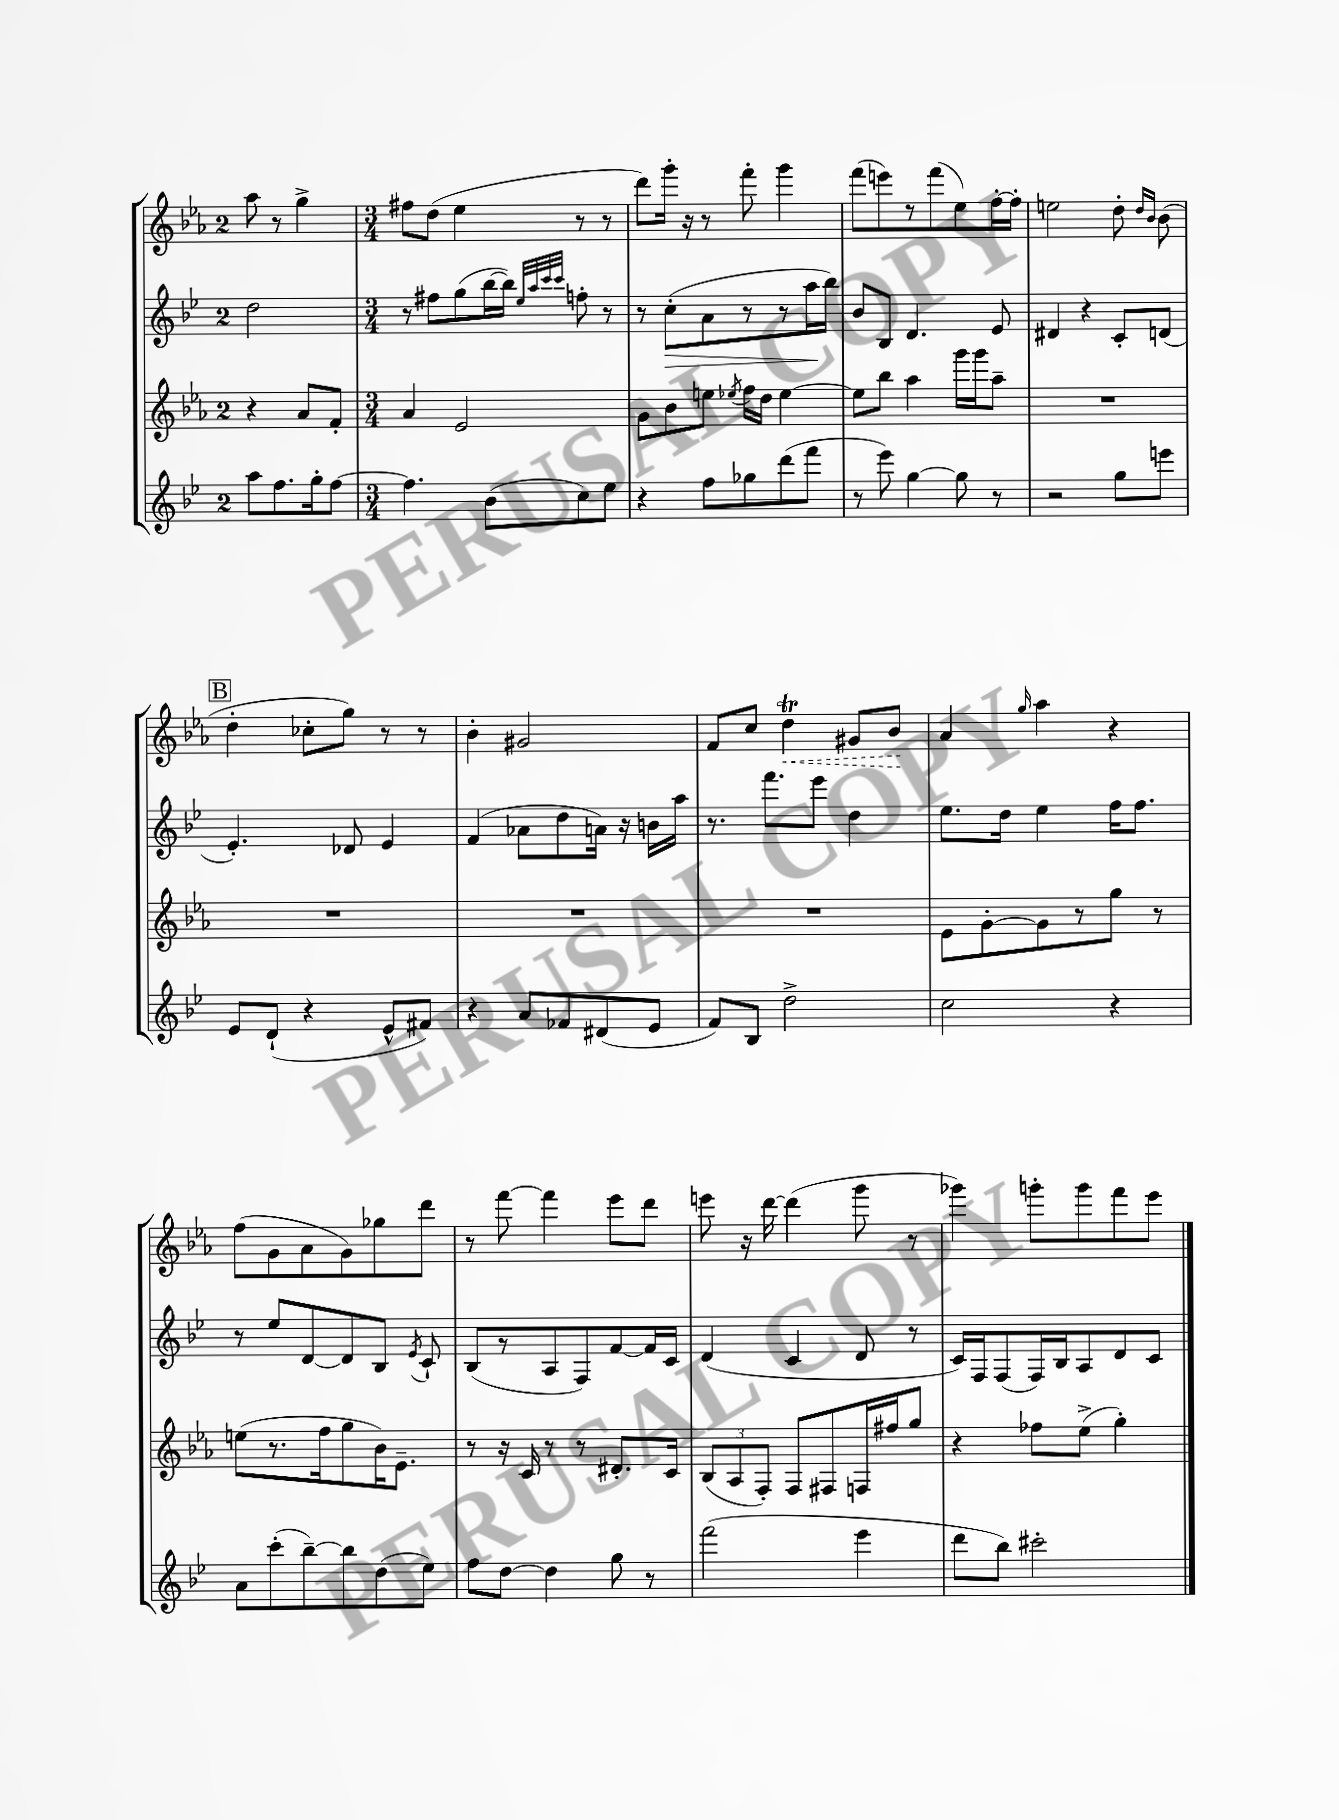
<<
\new StaffGroup <<
\new Staff = "s0" {
    \clef treble \key ees \major \once \override Staff.TimeSignature.style = #'single-digit \time 2/4
    \autoBeamOff aes''8 r8 g''4-> |
    \numericTimeSignature \time 3/4 fis''8[ d''8]( ees''4 r8 r8 |
    d'''8[) g'''16]-. r16 r8 f'''8-. g'''4 |
    f'''8[( e'''8) r8 f'''8( ees''8) f''16~-. f''16]-. |
    e''2 d''8-. \grace { d''16[ bes'16] } bes'8( |
    \mark \markup { \box "B" } d''4-. ces''8[-. g''8]) r8 r8 |
    bes'4-. gis'2 |
    f'8[ c''8] \once \override Hairpin.style = #'dashed-line d''4\trill\< gis'8[ bes'8]\! |
    aes'4 \grace { g''16 } aes''4 r4 |
    f''8[( g'8 aes'8 g'8) ges''8 d'''8] |
    r8 f'''8~ f'''4 ees'''8[ d'''8] |
    e'''8 r16 d'''16~ d'''4( g'''8 r8 |
    ges'''4) g'''8[-. g'''8 f'''8 ees'''8] \bar "|." |
}
\new Staff = "s1" {
    \clef treble \key bes \major \once \override Staff.TimeSignature.style = #'single-digit \time 2/4
    \autoBeamOff d''2 |
    \numericTimeSignature \time 3/4 r8 fis''8[ g''8( bes''16~ bes''16]) \grace { ees''32[ a''32 c'''32 c'''32] } f''8-. r8 |
    r8 c''8[-.\>( a'8 r8 r8 a''16\! bes''16]) |
    bes'8[ bes8] d'4. ees'8 |
    dis'4 r4 c'8[-. d'8]( |
    \mark \markup { \box "B" } ees'4.-.) des'8 ees'4 |
    f'4( aes'8[ d''8 a'16]) r16 b'16[ a''16] |
    r8. f'''8.[ ees'''8] d''4 |
    ees''8.[ d''16] ees''4 f''16[ f''8.] |
    r8 ees''8[ d'8~ d'8 bes8] \acciaccatura { ees'8 } c'8-! |
    bes8[( r8 a8 f8) f'8~ f'16 c'16] |
    d'4( c'4 d'8 r8 |
    c'16[) f16 f8( f16) bes16 a8 d'8 c'8] \bar "|." |
}
\new Staff = "s2" {
    \clef treble \key ees \major \once \override Staff.TimeSignature.style = #'single-digit \time 2/4
    \autoBeamOff r4 aes'8[ f'8]-. |
    \numericTimeSignature \time 3/4 aes'4 ees'2 |
    g'8[ bes'8 e''8] \acciaccatura { ees''8 } f''16[ d''16] ees''4~ |
    ees''8[ bes''8] aes''4 g'''16[ g'''16 aes''8]-- |
    R2. |
    \mark \markup { \box "B" } R2. |
    R2. |
    R2. |
    ees'8[ g'8~-. g'8 r8 g''8] r8 |
    e''8[( r8. f''16 g''8 bes'16) ees'8.]-- |
    r8 r16 c'16 r8 r8 dis'8.[-. c'16] |
    \tuplet 3/2 { bes8[( aes8 f8]-.) } f8[ fis8 f16 fis''16 g''8] |
    r4 fes''8[ ees''8]->( g''4-.) \bar "|." |
}
\new Staff = "s3" {
    \clef treble \key bes \major \once \override Staff.TimeSignature.style = #'single-digit \time 2/4
    \autoBeamOff a''8[ f''8. g''16-. f''8]~ |
    \numericTimeSignature \time 3/4 f''4. bes'8[( c''8) ees''8] |
    r4 f''8[ ges''8 d'''8( f'''8] |
    r8 ees'''8) g''4~ g''8 r8 |
    r2 g''8[ e'''8] |
    \mark \markup { \box "B" } ees'8[ d'8]-!( r4 ees'8[-^ fis'8]) |
    r4 a'8[ fes'8 dis'8( ees'8] |
    f'8[) bes8] d''2-> |
    c''2 r4 |
    a'8[ c'''8-.( bes''8~--) bes''8 d''8( ees''8]) |
    f''8[ d''8]~ d''4 g''8 r8 |
    f'''2( ees'''4 |
    d'''8[ bes''8]) cis'''2-. \bar "|." |
}
>>
>>
\layout { \context { \Score \remove "Bar_number_engraver" } }
